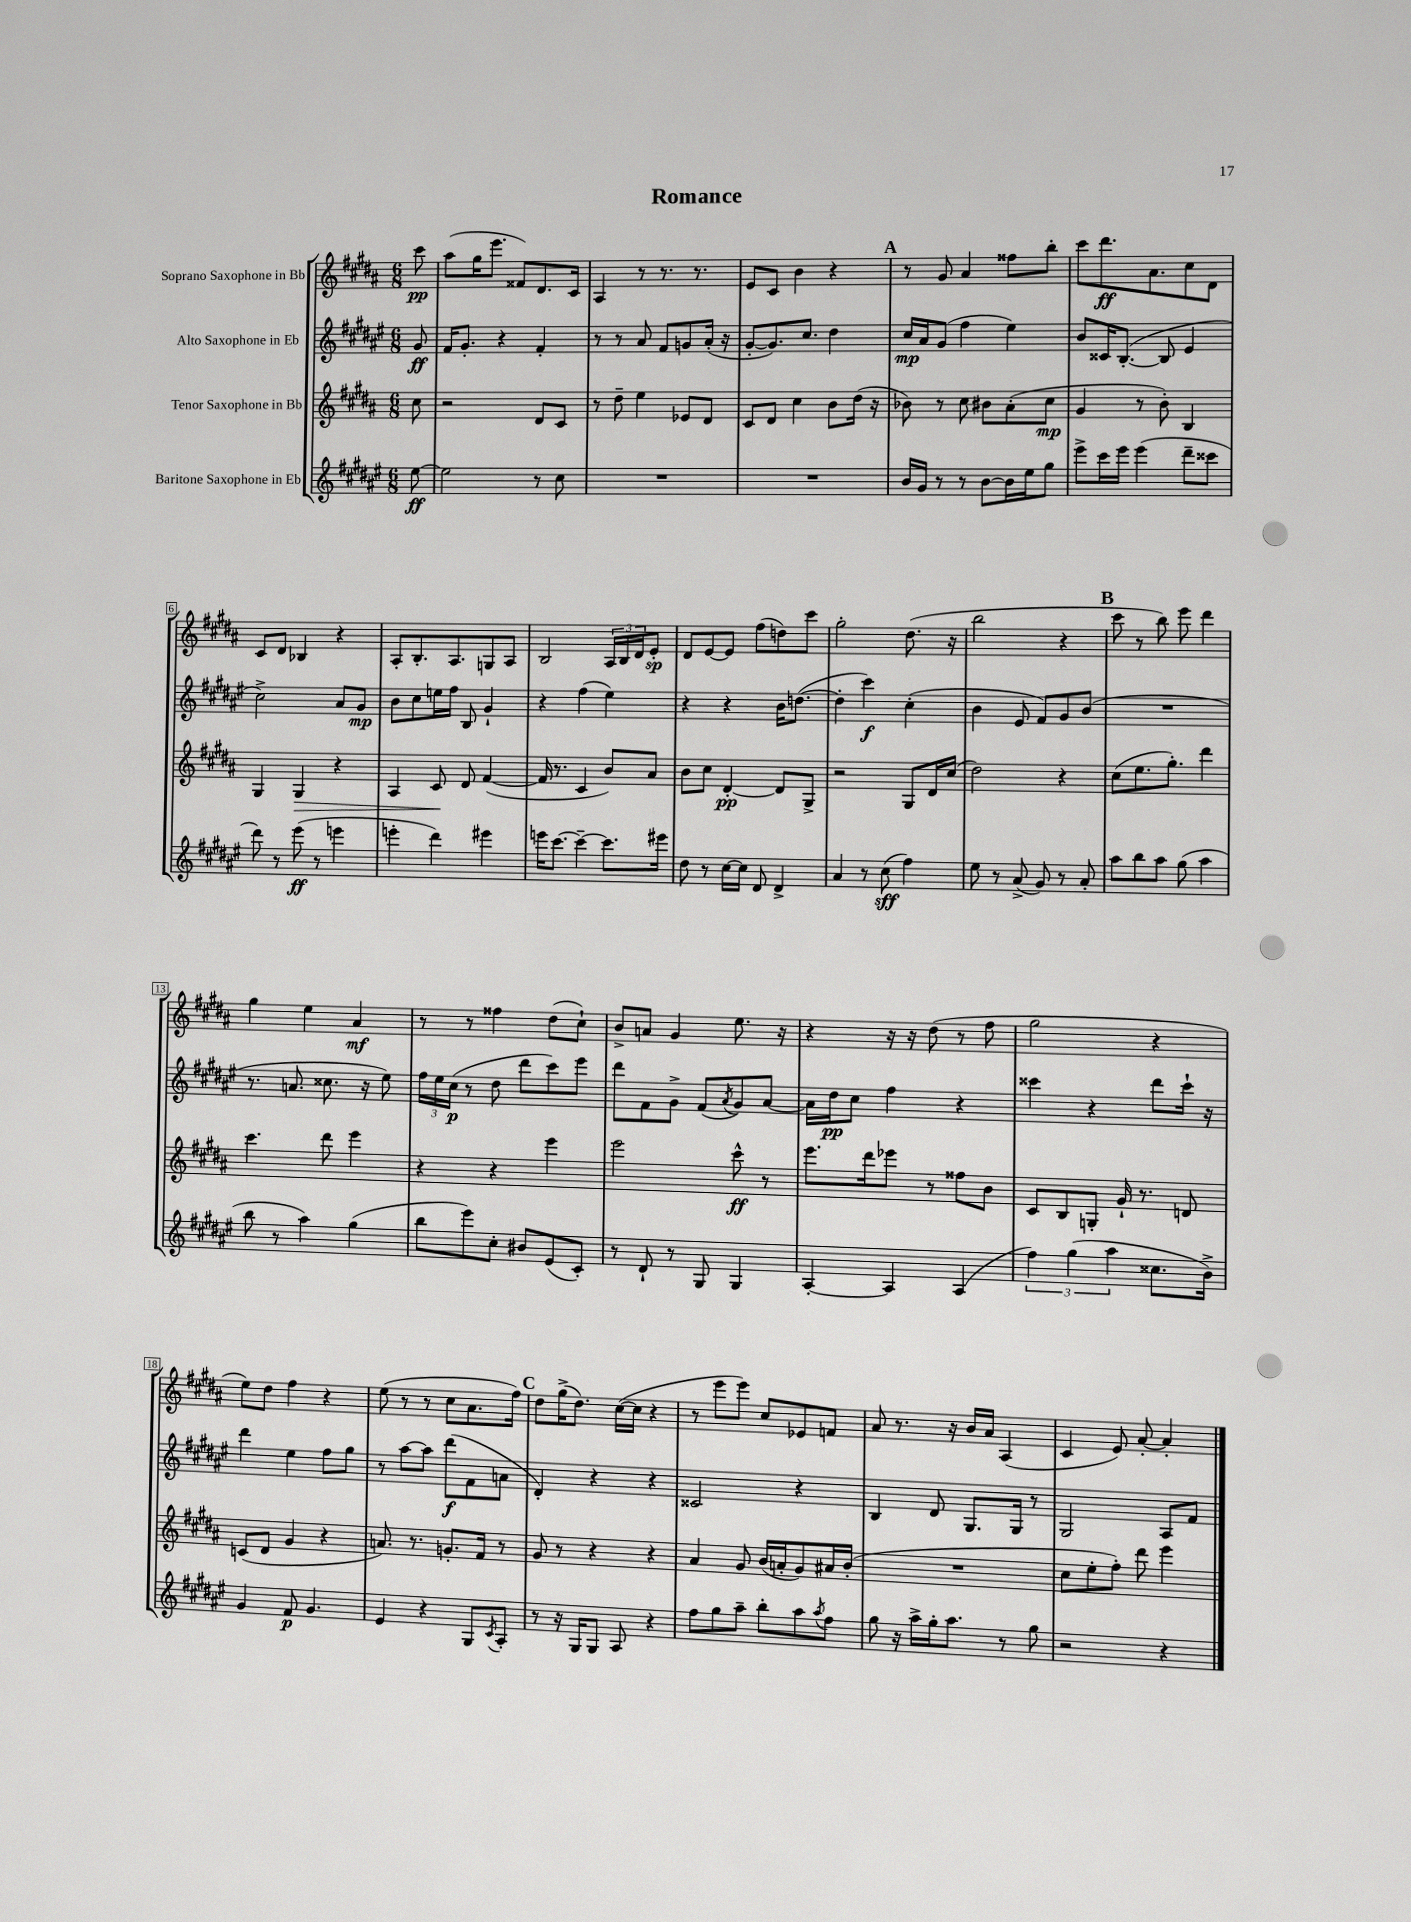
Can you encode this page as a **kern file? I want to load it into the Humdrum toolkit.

**kern	**dynam	**kern	**dynam	**kern	**dynam	**kern	**dynam
*part4	*part4	*part3	*part3	*part2	*part2	*part1	*part1
*staff4	*staff4	*staff3	*staff3	*staff2	*staff2	*staff1	*staff1
*I"Baritone Saxophone in Eb	*	*I"Tenor Saxophone in Bb	*	*I"Alto Saxophone in Eb	*	*I"Soprano Saxophone in Bb	*
*clefG2	*	*clefG2	*	*clefG2	*	*clefG2	*
*k[f#c#g#d#a#e#]	*	*k[f#c#g#d#a#]	*	*k[f#c#g#d#a#e#]	*	*k[f#c#g#d#a#]	*
*M6/8	*	*M6/8	*	*M6/8	*	*M6/8	*
=	=	=	=	=	=	=	=
[8ee#\	ff	8cc#\	.	8g#/	ff	8ccc#\	pp
=1	=1	=1	=1	=1	=1	=1	=1
2ee#\]	.	2r	.	16f#/KL	.	(8aa#\L	.
.	.	.	.	8.g#'/J	.	.	.
.	.	.	.	.	.	16gg#\K	.
.	.	.	.	.	.	8.eee\J	.
.	.	.	.	4r	.	.	.
.	.	.	.	.	.	8f##X/L)	.
8r	.	8d#/L	.	4f#'/	.	8.d#/	.
8cc#\	.	8c#/J	.	.	.	.	.
.	.	.	.	.	.	16c#/Jk	.
=2	=2	=2	=2	=2	=2	=2	=2
2.r	.	8r	.	8r	.	4A#/	.
.	.	8dd#~\	.	8r	.	.	.
.	.	4ee\	.	8a#/	.	8r	.
.	.	.	.	8f#/L	.	8.r	.
.	.	8e-X/L	.	8gn/	.	.	.
.	.	.	.	.	.	8.r	.
.	.	8d#/J	.	(16a#'/Jk	.	.	.
.	.	.	.	16r	.	.	.
=3	=3	=3	=3	=3	=3	=3	=3
2.r	.	8c#/L	.	[8g#'/L	.	8e/L	.
.	.	8d#/J	.	8.g#/])	.	8c#/J	.
.	.	4cc#\	.	.	.	4b\	.
.	.	.	.	8.cc#/J	.	.	.
.	.	8b\L	.	4dd#\	.	4r	.
.	.	(16dd#\Jk	.	.	.	.	.
.	.	16r	.	.	.	.	.
!!LO:REH:place=s1:t=A
=4	=4	=4	=4	=4	=4	=4	=4
16b/LL	.	8b-X\)	.	16cc#/LL	mp	8r	.
16g#/JJ	.	.	.	16a#/J	.	.	.
8r	.	8r	.	(8g#/J	.	8g#/	.
8r	.	8cc#\	.	4ff#\	.	4a#/	.
[8b\L	.	8b#X\L	.	.	.	.	.
16b\L]	.	(8a#'\	.	4ee#\)	.	8ff##X\L	.
16ee#\J	.	.	.	.	.	.	.
8gg#\J	.	8cc#\J	mp	.	.	8bb'\J	.
=5	=5	=5	=5	=5	=5	=5	=5
8eee#^\L	.	4g#/	.	8b/L	.	8ccc#\L	.
16ccc#\L	.	.	.	16c##X/K	.	8.ddd#\	ff
16eee#\JJ	.	.	.	([8.B'/J	.	.	.
(4eee#\	.	8r	.	.	.	.	.
.	.	.	.	.	.	8.a#\	.
.	.	8b'\)	.	8B/]	.	.	.
8ddd#~\L	.	4B/	.	4e#/	.	8cc#\	.
8ccc##X\J	.	.	.	.	.	8d#\J	.
!!LO:LB:g=z
=6	=6	=6	=6	=6	=6	=6	=6
8ddd#\)	.	4G#/	.	2cc#^\)	.	8c#/L	.
8r	.	.	.	.	.	8d#/J	.
!	!	!	!LO:HP:b	!	!	!	!
(8eee#\	ff	4G#/	>	.	.	4B-X/	.
8r	.	.	.	.	.	.	.
4eeen\	.	4r	.	8a#/L	.	4r	.
.	.	.	.	8g#/J	mp	.	.
=7	=7	=7	=7	=7	=7	=7	=7
4eeen'\	.	4A#/	.	8b\L	.	8A#'/L	.
.	.	.	.	8cc#\	.	8.B'/	.
4ddd#\)	.	8c#/	.	16een\L	.	.	.
.	.	.	.	16ff#\JJ	.	8.A#/	.
.	.	8d#/	]	8B/	.	.	.
4eee#X\	.	([4f#/	.	4g#`/	.	8Gn/	.
.	.	.	.	.	.	8A#/J	.
=8	=8	=8	=8	=8	=8	=8	=8
16eeen\KL	.	16f#/]	.	4r	.	2B/	.
[8.ccc#\J	.	8.r	.	.	.	.	.
4ccc#~\_	.	4c#/	.	(4ff#\	.	.	.
8.ccc#\L]	.	8b/L)	.	4ee#\)	.	24A#/LL	.
.	.	.	.	.	.	24B/	.
.	.	.	.	.	.	24d#/J	.
.	.	8a#/J	.	.	.	8e'/J	sp
16eee#X\Jk	.	.	.	.	.	.	.
=9	=9	=9	=9	=9	=9	=9	=9
8dd#\	.	8b\L	.	4r	.	8d#/L	.
8r	.	8cc#\J	.	.	.	[8e/	.
[16cc#\LL	.	[4d#'/	pp	4r	.	8e/J]	.
16cc#\JJ]	.	.	.	.	.	.	.
8d#/	.	.	.	.	.	(8ff#\L	.
4d#^/	.	8d#/L]	.	16b\KL	.	8ddn\)	.
.	.	.	.	([8.ddn\J	.	.	.
.	.	8G#^/J	.	.	.	8ccc#\J	.
=10	=10	=10	=10	=10	=10	=10	=10
4a#/	.	2r	.	4dd'\]	.	2gg#'\	.
8r	.	.	.	4ccc#\)	f	.	.
(8cc#\	sff	.	.	.	.	.	.
4ff#\)	.	8G#/L	.	(4cc#'\	.	(8.dd#\	.
.	.	16d#/L	.	.	.	.	.
.	.	(16cc#/JJ	.	.	.	16r	.
=11	=11	=11	=11	=11	=11	=11	=11
8ee#\	.	2dd#\)	.	4b\	.	2bb\	.
8r	.	.	.	.	.	.	.
(8a#^/	.	.	.	8e#/	.	.	.
8g#/)	.	.	.	8f#/L)	.	.	.
8r	.	4r	.	8g#/	.	4r	.
8a#'/	.	.	.	(8b/J	.	.	.
!!LO:REH:place=s1:t=B
=12	=12	=12	=12	=12	=12	=12	=12
8aa#\L	.	(8cc#\L	.	2.r	.	8ccc#\	.
8bb\	.	8.ee\	.	.	.	8r	.
8aa#\J	.	.	.	.	.	8bb\)	.
.	.	8.gg#'\J)	.	.	.	.	.
(8gg#\	.	.	.	.	.	8eee\	.
4aa#\	.	4ddd#\	.	.	.	4ddd#\	.
!!LO:LB:g=z
=13	=13	=13	=13	=13	=13	=13	=13
8bb\	.	4.ccc#\	.	8.r	.	4gg#\	.
8r	.	.	.	.	.	.	.
.	.	.	.	8.an/	.	.	.
4aa#\)	.	.	.	.	.	4ee\	.
.	.	8ddd#\	.	8.cc##X\	.	.	.
(4gg#\	.	4eee\	.	.	.	4a#/	mf
.	.	.	.	16r	.	.	.
.	.	.	.	8ee#\)	.	.	.
=14	=14	=14	=14	=14	=14	=14	=14
8bb\L	.	4r	.	24ff#\LL	.	8r	.
.	.	.	.	24ee#\	.	.	.
.	.	.	.	(24cc#\JJ	p	.	.
8eee#\)	.	.	.	8r	.	8r	.
8cc#'\J	.	4r	.	8dd#\	.	4ff##X\	.
8b#X/L	.	.	.	8ddd#\L	.	.	.
(8e#/	.	4eee\	.	8ccc#\)	.	(8dd#\L	.
8c#'/J)	.	.	.	8eee#\J	.	8cc#`\J)	.
=15	=15	=15	=15	=15	=15	=15	=15
8r	.	2eee\	.	8ddd#\L	.	8b^/L	.
8d#`/	.	.	.	8f#\	.	8an/J	.
8r	.	.	.	8g#^\J	.	4g#/	.
8G#/	.	.	.	(8f#/L	.	.	.
.	.	.	.	8qa#/	.	.	.
4G#/	.	8ccc#^^\	ff	8g#/)	.	8.ee\	.
.	.	8r	.	[8a#/J	.	.	.
.	.	.	.	.	.	16r	.
=16	=16	=16	=16	=16	=16	=16	=16
[4A#'/	.	8.eee\L	.	16a#\LL]	.	4r	.
.	.	.	.	16dd#\J	pp	.	.
.	.	.	.	8cc#\J	.	.	.
.	.	16ddd#\k	.	.	.	.	.
4A#/]	.	8eee-X\J	.	4ff#\	.	16r	.
.	.	.	.	.	.	16r	.
.	.	8r	.	.	.	(8dd#\	.
(4A#/	.	8ff##X\L	.	4r	.	8r	.
.	.	8b\J	.	.	.	8ff#\	.
=17	=17	=17	=17	=17	=17	=17	=17
6ff#\)	.	8c#/L	.	4ccc##X\	.	2gg#\	.
.	.	8B/	.	.	.	.	.
(6gg#\	.	.	.	.	.	.	.
.	.	8Gn'/J	.	4r	.	.	.
6aa#\	.	.	.	.	.	.	.
.	.	16g#`/	.	.	.	.	.
.	.	8.r	.	.	.	.	.
8.cc##X\L	.	.	.	8ddd#\L	.	4r	.
.	.	8dn/	.	16ccc##`\Jk	.	.	.
16b^\Jk)	.	.	.	16r	.	.	.
!!LO:LB:g=z
=18	=18	=18	=18	=18	=18	=18	=18
4g#/	.	(8cn/L	.	4ddd#\	.	8ee\L)	.
.	.	8d#/J	.	.	.	8dd#\J	.
8f#/	p	4g#/	.	4ee#\	.	4ff#\	.
4.g#/	.	.	.	.	.	.	.
.	.	4r	.	8ff#\L	.	4r	.
.	.	.	.	8gg#\J	.	.	.
=19	=19	=19	=19	=19	=19	=19	=19
4e#/	.	8.an/)	.	8r	.	(8ee\	.
.	.	.	.	[8aa#\L	.	8r	.
.	.	8.r	.	.	.	.	.
4r	.	.	.	8aa#\J]	.	8r	.
.	.	8.gn'/L	.	(8ddd#\L	f	8cc#\L	.
8G#/L	.	.	.	8f#\	.	8.a#\	.
.	.	16f#/Jk	.	.	.	.	.
8qc#/	.	.	.	.	.	.	.
8A#'/J	.	8r	.	8an\J	.	.	.
.	.	.	.	.	.	16ff#\Jk)	.
!!LO:REH:place=s1:t=C
=20	=20	=20	=20	=20	=20	=20	=20
8r	.	8g#/	.	4d#'/)	.	8dd#\L	.
16r	.	8r	.	.	.	(16gg#^\K	.
16G#/KL	.	.	.	.	.	8.dd#\J)	.
8G#/J	.	4r	.	4r	.	.	.
8A#/	.	.	.	.	.	([16cc#\LL	.
.	.	.	.	.	.	16cc#\JJ]	.
4r	.	4r	.	4r	.	4r	.
=21	=21	=21	=21	=21	=21	=21	=21
8ff#\L	.	4a#/	.	2c##X/	.	8r	.
8gg#\	.	.	.	.	.	8eee\L	.
8aa#~\J	.	8g#/	.	.	.	8eee\J)	.
8bb'\L	.	(16b/LL	.	.	.	8cc#/L	.
.	.	16an'/J	.	.	.	.	.
8aa#\	.	8g#/)	.	4r	.	8e-X/	.
8qaa#/	.	.	.	.	.	.	.
8ff#\J	.	16a#X/L	.	.	.	8fn/J	.
.	.	(16b'/JJ	.	.	.	.	.
=22	=22	=22	=22	=22	=22	=22	=22
8gg#\	.	2.r	.	4B/	.	8a#/	.
16r	.	.	.	.	.	8.r	.
16aa#^\LL	.	.	.	.	.	.	.
16gg#'\J	.	.	.	8d#/	.	.	.
8.aa#\J	.	.	.	.	.	16r	.
.	.	.	.	8.G#/L	.	16b/LL	.
.	.	.	.	.	.	16a#/JJ	.
8r	.	.	.	.	.	(4A#/	.
.	.	.	.	16G#/Jk	.	.	.
8gg#\	.	.	.	8r	.	.	.
=23	=23	=23	=23	=23	=23	=23	=23
2r	.	8cc#\L	.	2G#/	.	4c#/	.
.	.	8ee'\	.	.	.	.	.
.	.	8ff#'\J)	.	.	.	8e/)	.
.	.	8ddd#\	.	.	.	[8a#'/	.
4r	.	4eee\	.	8A#/L	.	4a#'/]	.
.	.	.	.	8f#/J	.	.	.
==	==	==	==	==	==	==	==
*-	*-	*-	*-	*-	*-	*-	*-
